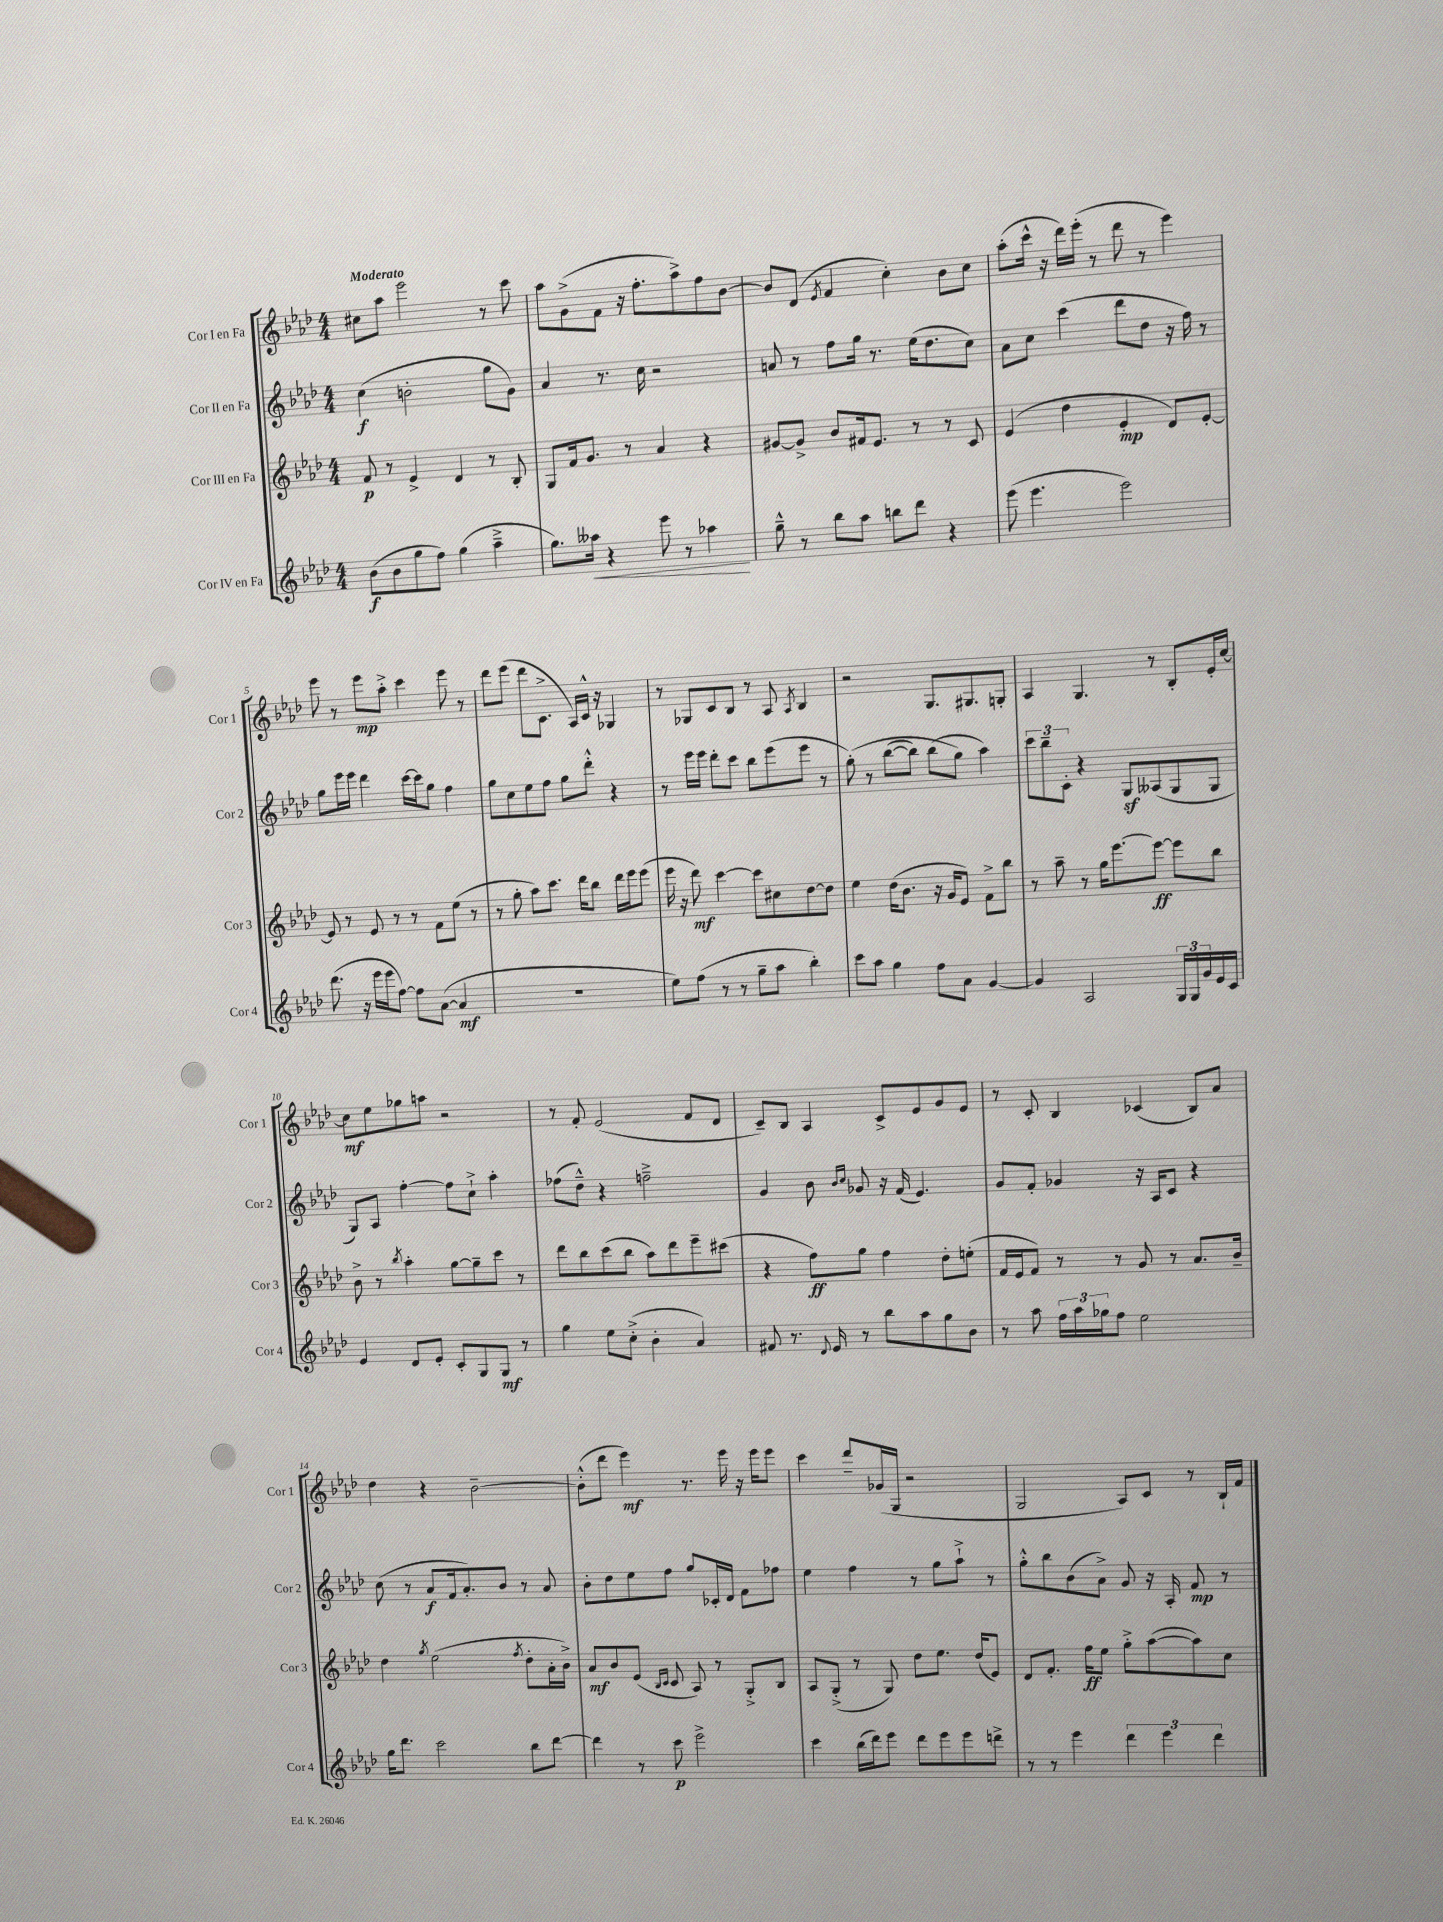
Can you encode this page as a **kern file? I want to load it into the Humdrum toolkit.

**kern	**dynam	**kern	**dynam	**kern	**dynam	**kern	**dynam
*part4	*part4	*part3	*part3	*part2	*part2	*part1	*part1
*staff4	*staff4	*staff3	*staff3	*staff2	*staff2	*staff1	*staff1
*I"Cor IV en Fa	*	*I"Cor III en Fa	*	*I"Cor II en Fa	*	*I"Cor I en Fa	*
*I'Cor 4	*	*I'Cor 3	*	*I'Cor 2	*	*I'Cor 1	*
*clefG2	*	*clefG2	*	*clefG2	*	*clefG2	*
*k[b-e-a-d-]	*	*k[b-e-a-d-]	*	*k[b-e-a-d-]	*	*k[b-e-a-d-]	*
*M4/4	*	*M4/4	*	*M4/4	*	*M4/4	*
=1	=1	=1	=1	=1	=1	=1	=1
!	!	!	!	!	!	!LO:TX:a:B:t=Moderato	!
(8b-\L	f	8f/	p	(4cc\	f	8cc#X\L	.
8b-\	.	8r	.	.	.	8aa-\J	.
8gg\	.	4e-^/	.	2bn'\	.	2eee-\	.
8ff\J)	.	.	.	.	.	.	.
(4gg\	.	4d-/	.	.	.	.	.
4aa-~^\	.	8r	.	8gg\L	.	8r	.
.	.	8B-'/	.	8g\J)	.	8ccc\	.
=2	=2	=2	=2	=2	=2	=2	=2
8.gg\L)	.	8G/L	.	4a-/	.	8aa-\L	.
.	.	16f/k	.	.	.	(8g^\	.
!	!LO:HP:b	!	!	!	!	!	!
16aa--X\Jk	<	8.g/J	.	.	.	.	.
4r	.	.	.	8.r	.	8f\J	.
.	.	8r	.	.	.	16r	.
.	.	.	.	16cc\	.	8.ff'\L	.
8eee-\	.	4a-/	.	2r	.	.	.
8r	.	.	.	.	.	8aa-^\)	.
4aa-X\	.	4r	.	.	.	8ff\	.
.	.	.	.	.	.	[8b-\J	.
.	[	.	.	.	.	.	.
=3	=3	=3	=3	=3	=3	=3	=3
8gg~^^\	.	[8g#X/L	.	8an/	.	8b-/L]	.
8r	.	8g#^/J]	.	8r	.	(8d-/J	.
.	.	.	.	.	.	8qe-/	.
8bb-\L	.	8b-/L	.	8ff\L	.	4f/	.
8aa-\J	.	16f#X/k	.	16gg\Jk	.	.	.
.	.	8.e-/J	.	8.r	.	.	.
8bbn\L	.	.	.	.	.	4cc'\)	.
8ddd-\J	.	8r	.	(16ee-\KL	.	.	.
.	.	.	.	8.dd-\	.	.	.
4r	.	8r	.	.	.	8b-\L	.
.	.	8c/	.	8cc\J)	.	8cc\J	.
=4	=4	=4	=4	=4	=4	=4	=4
(8eee-\	.	(4e-/	.	8a-\L	.	(8aa-'\L	.
4.eee-\	.	.	.	8cc\J	.	16ccc^^\Jk	.
.	.	.	.	.	.	16r	.
.	.	4dd-\	.	(4ccc\	.	16ddd-\LL)	.
.	.	.	.	.	.	(16eee-'\JJ	.
.	.	.	.	.	.	8r	.
2eee-\)	.	4e-'/	mp	8ddd-\L	.	8ddd-\	.
.	.	.	.	8dd-\J	.	8r	.
.	.	8d-/L)	.	16r	.	4eee-\)	.
.	.	.	.	16ff\)	.	.	.
.	.	[8e-'/J	.	8r	.	.	.
!!LO:LB:g=z
=5	=5	=5	=5	=5	=5	=5	=5
(8.ddd-\	.	8e-/]	.	8gg\L	.	8eee-\	.
.	.	8r	.	16eee-\L	.	8r	.
16r	.	.	.	16eee-\JJ	.	.	.
16eee-\LL	.	8e-/	.	4ddd-\	.	8eee-\L	mp
16eee-\J	.	.	.	.	.	.	.
[8ff\J)	.	8r	.	.	.	8aa-'^\J	.
8ff\L]	.	8r	.	[16ccc\LL	.	4ccc\	.
.	.	.	.	16ccc\J]	.	.	.
([8a-\J	.	8f\L	.	8gg\J	.	.	.
4a-/]	mf	(8ee-\J	.	4ff\	.	8eee-\	.
.	.	8r	.	.	.	8r	.
=6	=6	=6	=6	=6	=6	=6	=6
1r	.	8r	.	8gg\L	.	8ddd-\L	.
.	.	8gg'\	.	8cc\	.	(8eee-\J	.
.	.	8aa-\L)	.	8ee-\	.	8ddd-\L	.
.	.	8.ccc\J	.	8ff\J	.	8.c^\J	.
.	.	.	.	8gg\L	.	.	.
.	.	16ddd-\KL	.	.	.	16A-/LL)	.
.	.	8bb-\J	.	8ddd-'^^\J	.	16c^^/JJ	.
.	.	.	.	.	.	16r	.
.	.	16ddd-\LL	.	4r	.	4G-X/	.
.	.	16eee-\J	.	.	.	.	.
.	.	(8eee-\J	.	.	.	.	.
=7	=7	=7	=7	=7	=7	=7	=7
8ee-\L)	.	16eee-\	.	8r	.	8r	.
.	.	16r	.	.	.	.	.
(8ff\J	.	8ddd-\)	mf	16eee-\LL	.	8G-X/L	.
.	.	.	.	16eee-\JJ	.	.	.
8r	.	[4ccc\	.	8ddd-'\L	.	8c/	.
8r	.	.	.	8ccc\J	.	8B-/J	.
8gg~\L	.	8ccc\L]	.	8bb-\L	.	8r	.
8aa-\J	.	8cc#X\	.	(8eee-\	.	8A-/	.
.	.	.	.	.	.	8qA-/	.
4bb-'\)	.	[8dd-\	.	8eee-\J	.	4B-/	.
.	.	8dd-\J]	.	8r	.	.	.
=8	=8	=8	=8	=8	=8	=8	=8
8ccc\L	.	4ee-\	.	(8gg'\)	.	2r	.
8aa-\J	.	.	.	8r	.	.	.
4gg\	.	(16dd-\KL	.	([8bb-\L	.	.	.
.	.	8.b-\J	.	.	.	.	.
.	.	.	.	8bb-\J])	.	.	.
8ff\L	.	16r	.	(8bb-\L	.	8.G/L	.
.	.	16g/KL	.	.	.	.	.
8a-\J	.	8e-/J)	.	8gg\J)	.	.	.
.	.	.	.	.	.	8.G#X/	.
[4g/	.	8f^\L	.	4aa-\)	.	.	.
.	.	8bb-\J	.	.	.	8Gn'/J	.
=9	=9	=9	=9	=9	=9	=9	=9
4g/]	.	8r	.	12ccc\L	.	4A-/	.
.	.	.	.	12bb-~\	.	.	.
.	.	8aa-~\	.	.	.	.	.
.	.	.	.	12c'\J	.	.	.
2A-/	.	8r	.	4r	.	4.G/	.
.	.	16gg\KL	.	.	.	.	.
.	.	[8.eee-\	.	.	.	.	.
.	.	.	.	8Gz/L	.	.	.
.	.	8eee-\J_	ff	(8A--X/	.	8r	.
24G/LL	.	8eee-\L]	.	8G/	.	8B-'/L	.
24G/	.	.	.	.	.	.	.
24g/	.	.	.	.	.	.	.
16e-/	.	8bb-\J	.	8G/J	.	16e-'/L	.
16c/JJ	.	.	.	.	.	[16cc/JJ	.
!!LO:LB:g=z
=10	=10	=10	=10	=10	=10	=10	=10
4e-/	.	8b-^\	.	8G/L)	.	8cc\L]	mf
.	.	8r	.	8A-/J	.	8ee-\	.
.	.	8qbb-/	.	.	.	.	.
8d-/L	.	4aa-'\	.	[4ff'\	.	8gg-X\	.
8e-'/J	.	.	.	.	.	8aan\J	.
8c'/L	.	[8gg\L	.	8ff\L]	.	2r	.
8G/	.	8gg~\]	.	8cc`^\J	.	.	.
8G/J	mf	8ccc\J	.	4aa-'\	.	.	.
8r	.	8r	.	.	.	.	.
=11	=11	=11	=11	=11	=11	=11	=11
4gg\	.	8ddd-\L	.	(8ff-X\L	.	8r	.
.	.	8bb-\	.	8dd-~^^\J)	.	8f'/	.
8ee-\L	.	(8ccc\	.	4r	.	(2e-/	.
(8cc'^\J	.	8bb-\J	.	.	.	.	.
4b-'\	.	8aa-\L)	.	2ffn~^\	.	.	.
.	.	8ddd-\	.	.	.	.	.
4a-/)	.	8eee-~\	.	.	.	8f/L	.
.	.	(8ccc#X\J	.	.	.	8d-/J	.
=12	=12	=12	=12	=12	=12	=12	=12
8f#X/	.	4r	.	4g/	.	8c~/L)	.
8.r	.	.	.	.	.	8B-/J	.
.	.	8ff\L)	ff	8b-\	.	4A-/	.
8qqd-/	.	.	.	.	.	.	.
16e-/	.	.	.	.	.	.	.
.	.	.	.	16qqb-/LL	.	.	.
.	.	.	.	16qqcc/JJ	.	.	.
8r	.	8gg\J	.	8g-X/	.	.	.
8bb-\L	.	4ff\	.	16r	.	8c^/L	.
.	.	.	.	(16f/	.	.	.
8aa-\	.	.	.	4.e-/)	.	8e-/	.
8gg\	.	8dd-'\L	.	.	.	8g/	.
8b-\J	.	(8een'\J	.	.	.	8e-/J	.
=13	=13	=13	=13	=13	=13	=13	=13
8r	.	16f/LL	.	8g/L	.	8r	.
.	.	16e-/J	.	.	.	.	.
8aa-\	.	8f/J)	.	8f'/J	.	8c'/	.
24ff\LL	.	8r	.	4g-X/	.	4B-/	.
24aa-\	.	.	.	.	.	.	.
24gg-X\J	.	.	.	.	.	.	.
8ff\J	.	8r	.	.	.	.	.
2ee-\	.	8g/	.	16r	.	(4c-X/	.
.	.	.	.	16A-/KL	.	.	.
.	.	8r	.	8c/J	.	.	.
.	.	8.a-/L	.	4r	.	8B-/L)	.
.	.	.	.	.	.	8a-/J	.
.	.	16b-~/Jk	.	.	.	.	.
!!LO:LB:g=z
=14	=14	=14	=14	=14	=14	=14	=14
16gg\KL	.	4dd-\	.	(8cc\	.	4dd-\	.
8.ddd-\J	.	.	.	.	.	.	.
.	.	.	.	8r	.	.	.
.	.	8qgg/	.	.	.	.	.
2ccc\	.	(2ee-\	.	8a-/L	f	4r	.
.	.	.	.	16f/k	.	.	.
.	.	.	.	8.a-'/)	.	.	.
.	.	.	.	.	.	[2b-~\	.
.	.	.	.	8b-/J	.	.	.
.	.	8qff/	.	.	.	.	.
8bb-\L	.	8dd-'\L	.	8r	.	.	.
[8ddd-\J	.	16a-'\L	.	8a-/	.	.	.
.	.	16b-^\JJ)	.	.	.	.	.
=15	=15	=15	=15	=15	=15	=15	=15
4ddd-\]	.	8a-/L	mf	8b-'\L	.	(8b-'^^\L]	.
.	.	8b-/	.	8dd-\	.	8ddd-\J	.
8r	.	(8e-/J	.	8ee-\	.	4eee-\)	mf
.	.	16qqB-/LL	.	.	.	.	.
.	.	16qqc/JJ	.	.	.	.	.
8ccc\	p	8c/	.	8ff\J	.	.	.
2eee-^\	.	8A-/)	.	8gg/L	.	8.r	.
.	.	8r	.	16c-X'/L	.	.	.
.	.	.	.	16d-/JJ	.	16eee-\	.
.	.	8G'^/L	.	8f\L	.	16r	.
.	.	.	.	.	.	16eee-\KL	.
.	.	8B-/J	.	8ff-X\J	.	8eee-\J	.
=16	=16	=16	=16	=16	=16	=16	=16
4ccc\	.	8A-/L	.	4ee-\	.	4ccc\	.
.	.	(8G'^/J	.	.	.	.	.
(16bb-\LL	.	8r	.	4ff\	.	8ddd-~/L	.
16ddd-\J)	.	.	.	.	.	.	.
8eee-\J	.	8G/)	.	.	.	(16g-X/L	.
.	.	.	.	.	.	16G/JJ	.
8ddd-\L	.	8dd-\L	.	8r	.	2r	.
8eee-\	.	8.ee-\J	.	8gg\L	.	.	.
8eee-\	.	.	.	8aa-`^\J	.	.	.
.	.	(16dd-/KL	.	.	.	.	.
8dddn^\J	.	8e-/J)	.	8r	.	.	.
=17	=17	=17	=17	=17	=17	=17	=17
8r	.	8d-/L	.	8gg'^^\L	.	2G/	.
8r	.	8.f'/J	.	8bb-\	.	.	.
4eee-\	.	.	.	(8b-\	.	.	.
.	.	16ff\KL	ff	.	.	.	.
.	.	8ee-\J	.	8a-^\J)	.	.	.
6ddd-\	.	8gg'^\L	.	8g/	.	8A-/L)	.
.	.	([8aa-\	.	16r	.	8c/J	.
6eee-\	.	.	.	.	.	.	.
.	.	.	.	16A-'/	.	.	.
.	.	8aa-\])	.	8f/	mp	8r	.
6ddd-\	.	.	.	.	.	.	.
.	.	8cc\J	.	8r	.	16B-`/LL	.
.	.	.	.	.	.	16f/JJ	.
==	==	==	==	==	==	==	==
*-	*-	*-	*-	*-	*-	*-	*-
